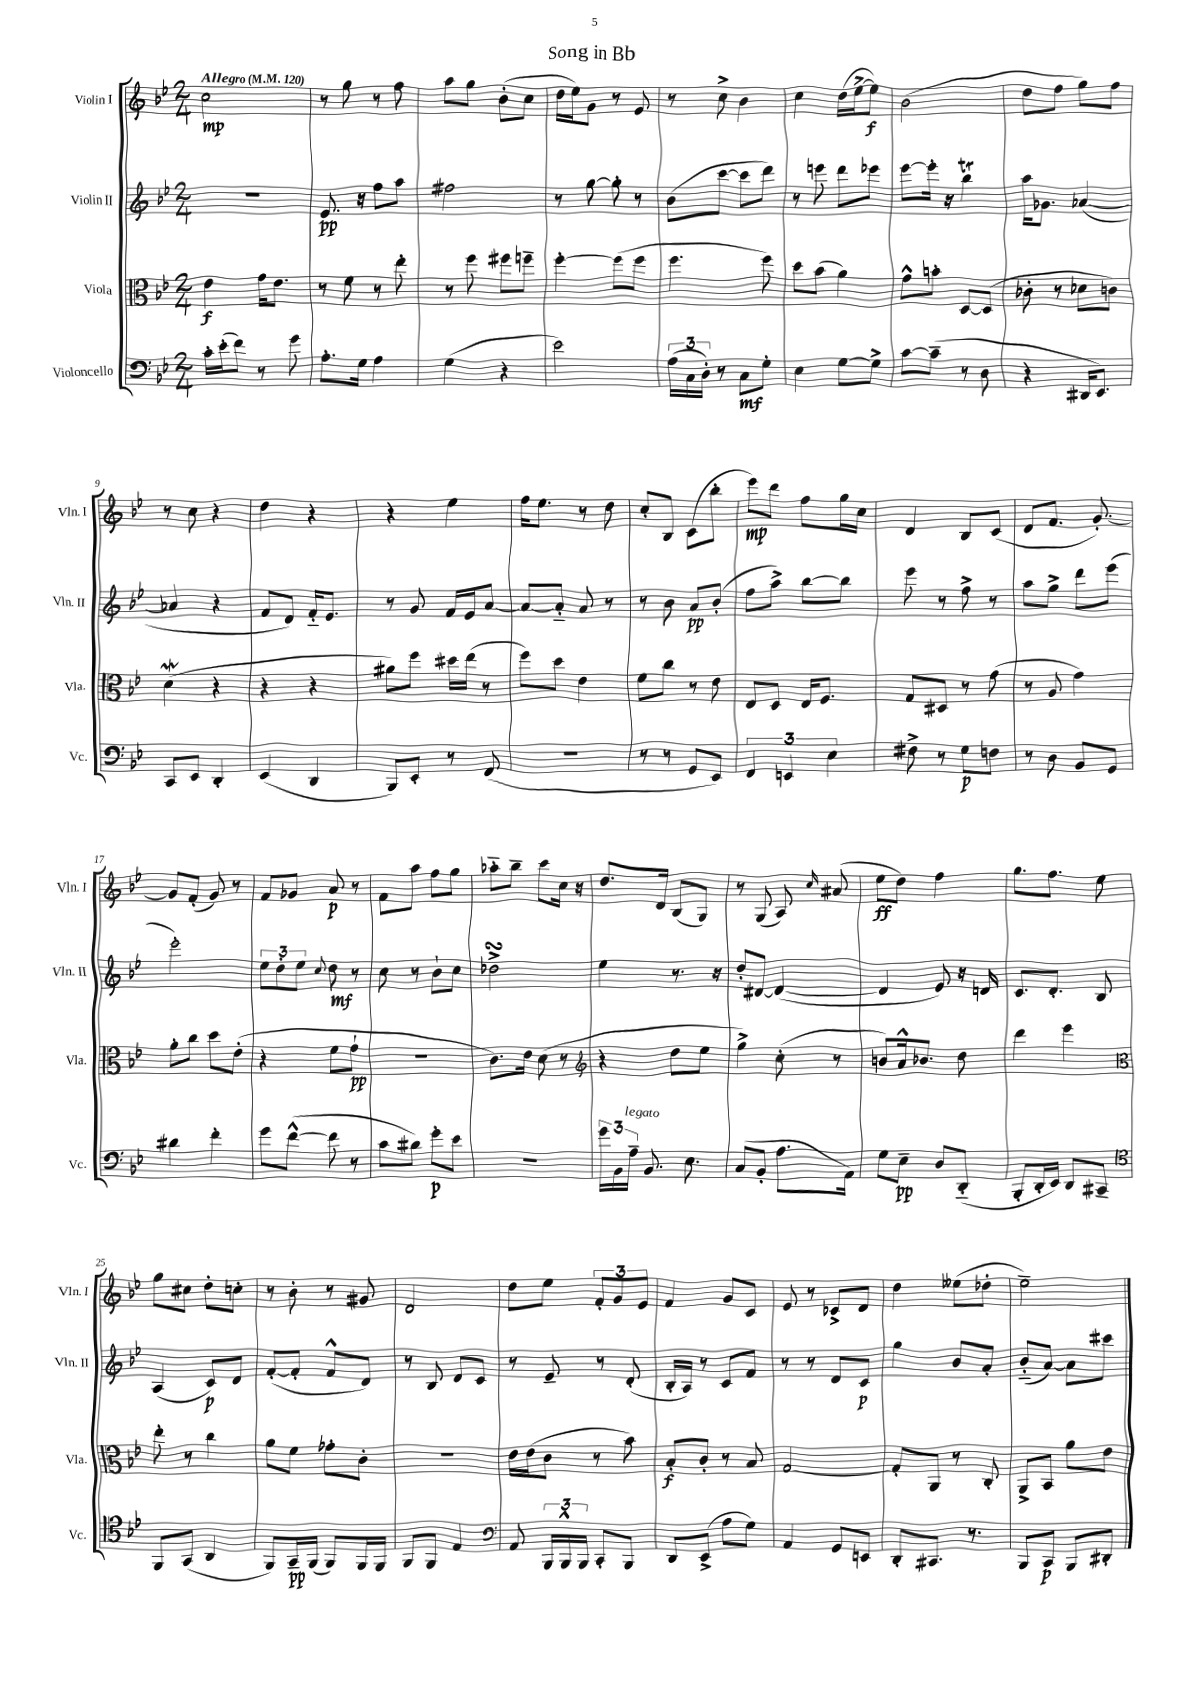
\header { title = "Song in Bb" }
<<
\new StaffGroup <<
\new Staff = "s0" \with { instrumentName = "Violin I" shortInstrumentName = "Vln. I" } {
    \clef treble \key bes \major \numericTimeSignature \time 2/4 \tempo "Allegro" 4 = 120
    \autoBeamOff c''2\mp |
    r8 g''8 r8 f''8 |
    a''8[ g''8] bes'8[-.( c''8] |
    d''16[ ees''16) g'8] r8 ees'8 |
    r8 c''8-> bes'4 |
    c''4 d''16[( ees''16~-> ees''8]\f) |
    bes'2( |
    d''8[ f''8] g''8[) f''8] |
    r8 c''8 r4 |
    d''4 r4 |
    r4 ees''4 |
    f''16[ ees''8.] r8 d''8 |
    c''8[-. bes8] c'8[( bes''8]-. |
    ees'''8[\mp) d'''8] f''8[ g''16 c''16] |
    d'4 bes8[ c'8]( |
    d'8[ f'8.] g'8.~-.) |
    g'8[ f'8]-.( g'8) r8 |
    f'8[ ges'8] a'8\p r8 |
    f'8[ a''8] f''8[ g''8] |
    aes''8[-_ bes''8]-- c'''8[ c''16] r16 |
    d''8.[ d'16] bes8[( g8]) |
    r8 g8( a8) \grace { c''16 } ais'8( |
    ees''8[\ff d''8]) f''4 |
    g''8.[ f''8.] ees''8 |
    g''8[ cis''8] d''8[-. c''8]-. |
    r8 bes'8-. r8 gis'8 |
    d'2 |
    d''8[ ees''8] \tuplet 3/2 { f'8[-. g'8 ees'8] } |
    f'4 g'8[ c'8] |
    ees'8 r8 ces'8[-> d'8] |
    d''4 eeses''8[( des''8]-. |
    ees''2--) \bar "|." |
}
\new Staff = "s1" \with { instrumentName = "Violin II" shortInstrumentName = "Vln. II" } {
    \clef treble \key bes \major \numericTimeSignature \time 2/4
    \autoBeamOff r2 |
    ees'8.\pp r16 f''8[ a''8] |
    fis''2 |
    r8 g''8~ g''8-. r8 |
    bes'8[( c'''8]~ c'''8[ d'''8]) |
    r8 e'''8 d'''8[ ees'''8] |
    ees'''8[~ ees'''16]-. r16 bes''4\trill |
    a''16[ ges'8.] aes'4~( |
    aes'4 r4 |
    f'8[ d'8]) f'16[-_ ees'8.] |
    r8 g'8 f'16[ ees'16 a'8]~ |
    a'8[~ a'8]-_ a'8 r8 |
    r8 bes'8 a'8[\pp bes'8]-.( |
    f''8[ a''8]->) bes''8[~ bes''8] |
    ees'''8 r8 f''8-> r8 |
    a''8[ g''8]-> d'''8[ ees'''8]( |
    ees'''2-.) |
    \tuplet 3/2 { ees''8[ d''8-. ees''8] } \appoggiatura { c''8 } d''8\mf r8 |
    c''8 r8 bes'8[-! c''8] |
    des''2->\turn |
    ees''4 r8. r16 |
    d''8[-. dis'8]~ dis'4~( |
    dis'4 ees'8) r16 d'16 |
    c'8.[ d'8.]-. bes8 |
    a4( c'8[\p) d'8] |
    f'8[~-.( f'8]-. f'8[-^ d'8]) |
    r8 bes8 d'8[ c'8] |
    r8 ees'8-- r8 d'8-.( |
    bes16[-. a16]) r8 c'8[ f'8] |
    r8 r8 d'8[ c'8]\p |
    g''4 bes'8[ a'8]-. |
    bes'8[-_( a'8]~) a'8[ cis'''8] \bar "|." |
}
\new Staff = "s2" \with { instrumentName = "Viola" shortInstrumentName = "Vla." } {
    \clef alto \key bes \major \numericTimeSignature \time 2/4
    \autoBeamOff ees'4\f g'16[ ees'8.] |
    r8 f'8 r8 ees''8-. |
    r8 f''8 fis''8[ f''8]-- |
    f''4~-. f''8[( f''8] |
    f''4. f''8) |
    d''8[ bes'8]( a'4) |
    g'8[-^ b'8]-. d8[~ d8]( |
    ces'8-. r8 des'8[ c'8]) |
    d'4\mordent( r4 |
    r4 r4 |
    ais'8[) f''8] dis''16[ ees''16]( r8 |
    f''8[) d''8] ees'4 |
    f'8[ c''8] r8 ees'8 |
    ees8[ d8] ees16[ f8.] |
    g8[ dis8] r8 g'8( |
    r8 a8 g'4) |
    a'8[-. c''8] d''8[ ees'8]-.( |
    r4 f'8[ g'8]-!\pp |
    R2 |
    c'8.[) ees'16] d'8( r8 |
    \clef treble r4 d''8[ ees''8] |
    g''4->) c''8-.( r8 |
    b'8[) a'16-^ bes'8.] d''8 |
    d'''4 ees'''4 |
    \clef alto ees''8-. r8 c''4 |
    a'8[ f'8] ges'8[-. c'8]-. |
    R2 |
    ees'16[ ees'16( c'8] r8 bes'8) |
    bes8[-.\f c'8]-. r8 bes8 |
    g2~ |
    g8[-. a,8] r8 c8-. |
    a,8[-> bes,8] a'8[ ees'8] \bar "|." |
}
\new Staff = "s3" \with { instrumentName = "Violoncello" shortInstrumentName = "Vc." } {
    \clef bass \key bes \major \numericTimeSignature \time 2/4
    \autoBeamOff c'16[-. ees'16-.( f'8]) r8 g'8 |
    a8.[-. g16] a4 |
    g4( r4 |
    ees'2) |
    \tuplet 3/2 { a16[( c16 d16]-.) } r8 c8[\mf g8]-. |
    ees4 g8[~ g8]-> |
    c'8[~ c'8]--( r8 d8 |
    r4 dis,16[ ees,8.]) |
    c,8[ ees,8] d,4-. |
    ees,4( d,4 |
    bes,,8[) ees,8]-. r8 f,8( |
    R2 |
    r8 r8 g,8[ ees,8]) |
    \tuplet 3/2 { f,4 e,4 ees4 } |
    fis8-> r8 g8[\p f8] |
    r8 d8 bes,8[ g,8] |
    dis'4 f'4-. |
    g'8[ f'8]~-^( f'8 r8 |
    c'8[ dis'8]) g'8[-.\p ees'8] |
    r2 |
    \tuplet 3/2 { g'16[ bes,16 a16]--^\markup { \italic "legato" } } bes,8. ees8. |
    c8[( bes,8]-. a8.[ a,16]) |
    g8[ ees8]--\pp d8[ d,8]-_( |
    bes,,8[-. d,16-. ees,16]) d,8[ cis,8]-- |
    \clef tenor f,8[ g,8]( a,4 |
    f,8[) g,16--\pp f,16]( f,8[) f,16 f,16] |
    f,8[ f,8] ees4 |
    \clef bass a,8 \tuplet 3/2 { bes,,16[ bes,,16-^ bes,,16] } c,8[-. bes,,8] |
    d,8[ ees,8]->( a8[ g8]) |
    a,4 g,8[ e,8] |
    d,8[-. cis,8.] r8. |
    bes,,8[ c,8]\p bes,,8[ dis,8]-. \bar "|." |
}
>>
>>
